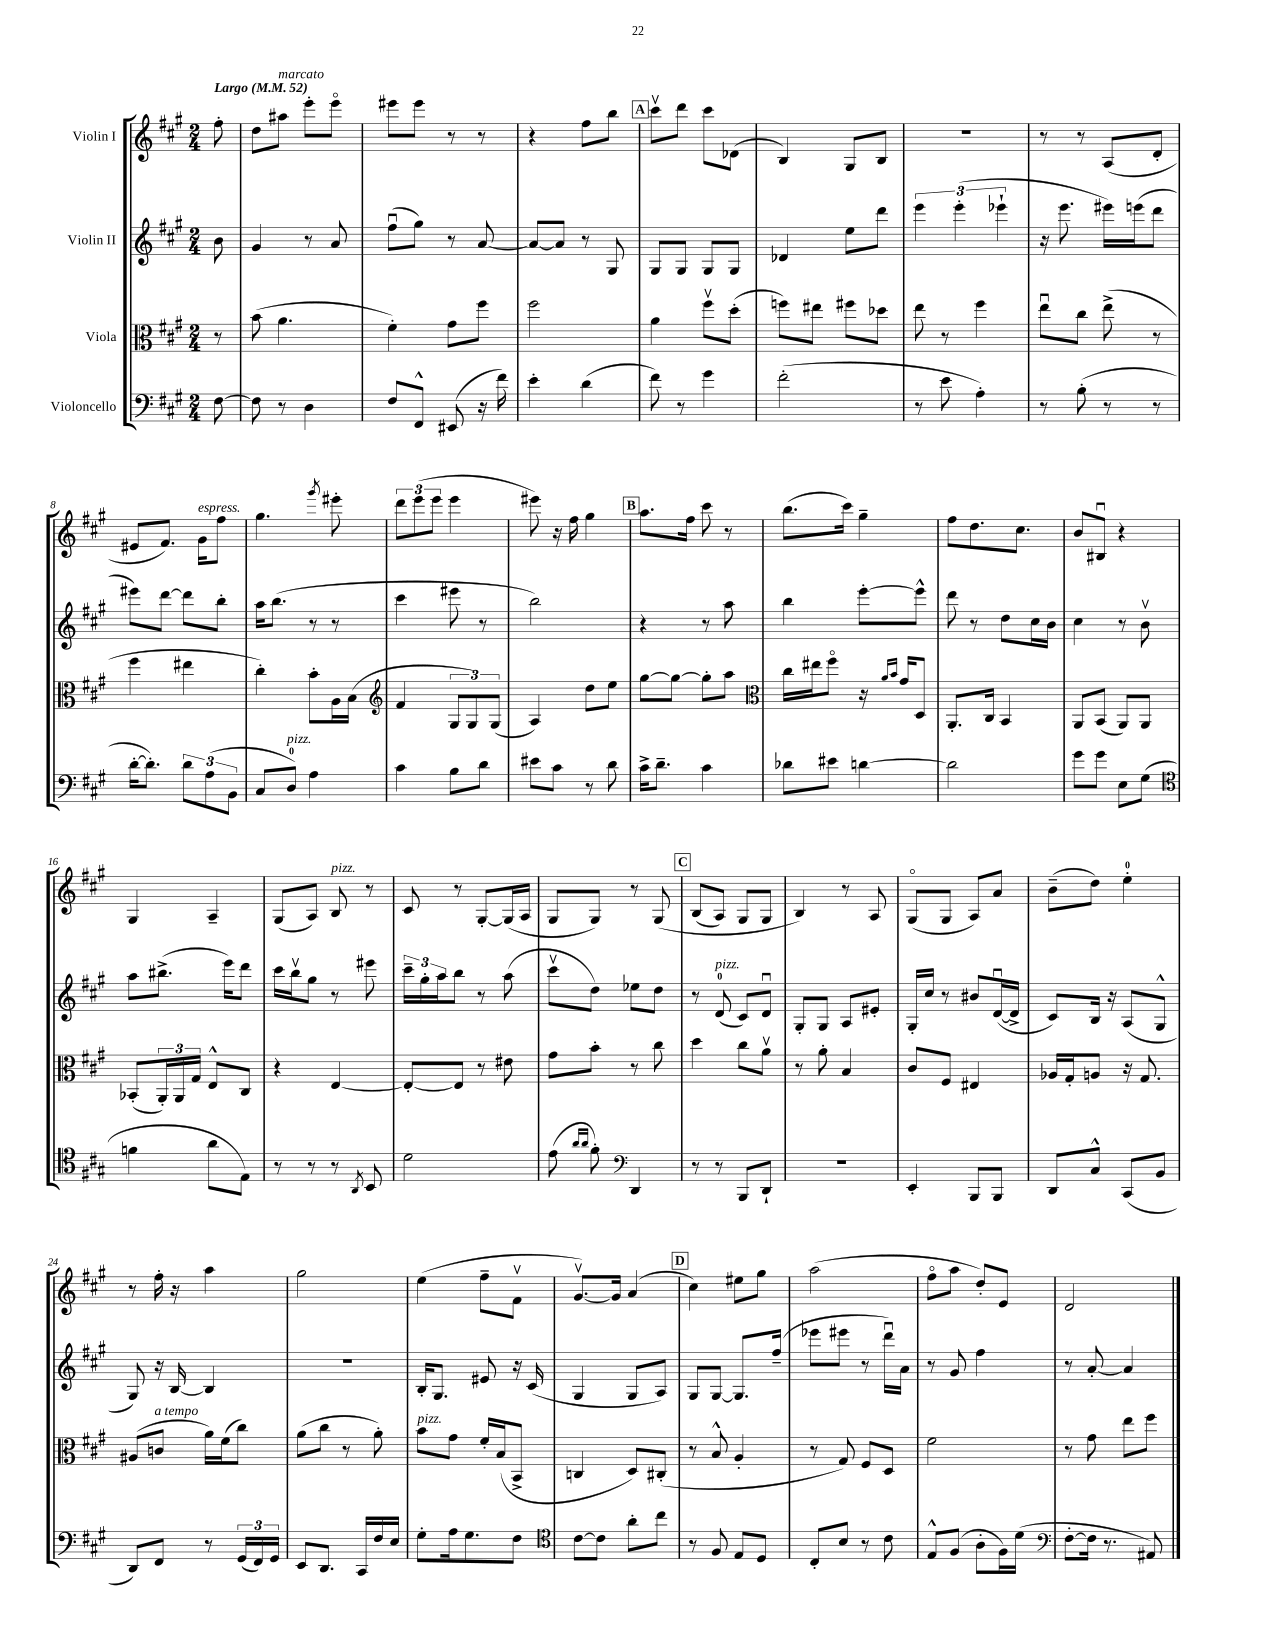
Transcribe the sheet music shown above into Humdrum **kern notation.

**kern	**kern	**kern	**kern
*part4	*part3	*part2	*part1
*staff4	*staff3	*staff2	*staff1
*I"Violoncello	*I"Viola	*I"Violin II	*I"Violin I
*clefF4	*clefC3	*clefG2	*clefG2
*k[f#c#g#]	*k[f#c#g#]	*k[f#c#g#]	*k[f#c#g#]
*M2/4	*M2/4	*M2/4	*M2/4
*MM52	*MM52	*MM52	*MM52
=	=	=	=
!	!	!	!LO:TX:a:B:t=Largo
[8F#\	8r	8b\	8ff#'\
=1	=1	=1	=1
8F#\]	(8b\	4g#/	8dd\L
!	!	!	!LO:TX:a:i:t=marcato
8r	4.a\	.	8aa#X\J
4D\	.	8r	8eee'\L
.	.	8a/	8eee\J
=2	=2	=2	=2
8F#/L	4f#'\)	(8ff#u\L	8eee#X\L
8FF#^^/J	.	8gg#\J)	8eee#\J
(8EE#X/	8g#\L	8r	8r
16r	8ff#\J	[8a/	8r
16f#\)	.	.	.
=3	=3	=3	=3
4e'\	2ff#\	8a/L_	4r
.	.	8a/J]	.
(4d\	.	8r	8ff#\L
.	.	8G#/	8bb\J
!!LO:REH:place=s1:t=A
=4	=4	=4	=4
8f#\)	4a\	8G#/L	8ccc#v\L
8r	.	8G#/J	8ddd\J
4g#\	8ff#v\L	8G#/L	8ccc#\L
.	(8dd'\J	8G#/J	(8d-X\J
=5	=5	=5	=5
(2f#'\	8ffn\L)	4d-X/	4B/)
.	8ee#X\J	.	.
.	8ff#X\L	8ee\L	8G#/L
.	8dd-X\J	8ddd\J	8B/J
=6	=6	=6	=6
8r	8ee\	6eee\	2r
8e\	8r	.	.
.	.	(6eee'\	.
4A'\)	4ff#\	.	.
.	.	6eee-X`\	.
=7	=7	=7	=7
8r	8eeu\L	16r	8r
.	.	8.eee\	.
(8B'\	8cc#\J	.	8r
8r	(8ee^\	16eee#X\LL)	(8A/L
.	.	(16eeen\J	.
8r	8r	8ddd\J	8d'/J
!!LO:LB:g=z
=8	=8	=8	=8
[16d'\KL	4ff#\	8eee#X\L)	8e#X/L
8.d'\J])	.	.	.
.	.	[8ddd\J	8.f#/J)
12d\L	4ee#X\	8ddd\L]	.
!	!	!	!LO:TX:a:i:t=espress.
.	.	.	16g#\KL
(12A\	.	.	.
.	.	8bb'\J	8ff#\J
12BB\J	.	.	.
=9	=9	=9	=9
8C#/L	4cc#'\)	16aa\KL	4.gg#\
.	.	(8.bb\J	.
!LO:TX:a:i:t=pizz.	!	!	!
8D/J)	.	.	.
4A\	8b'\L	8r	.
.	.	.	8qggg#/
.	16A\L	8r	8eee#X'\
.	(16B\JJ	.	.
=10	=10	=10	=10
*	*clefG2	*	*
4c#\	4f#/	4ccc#\	12ddd\L
.	.	.	(12eee\
.	.	.	12eee\J
8B\L	12G#/L	8eee#X\	4eee\
.	12G#/)	.	.
8d\J	.	8r	.
.	(12G#/J	.	.
=11	=11	=11	=11
8e#X\L	4A/)	2bb\)	8eee#X\)
8c#\J	.	.	16r
.	.	.	16ff#\
8r	8dd\L	.	4gg#\
8d\	8ee\J	.	.
!!LO:REH:place=s1:t=B
=12	=12	=12	=12
16c#^\KL	[8gg#\L	4r	8.aa\L
8.d~\J	.	.	.
.	8gg#\J_	.	.
.	.	.	16ff#\Jk
4c#\	8gg#'\L]	8r	8ccc#\
.	8aa\J	8aa\	8r
=13	=13	=13	=13
*	*clefC3	*	*
8d-X\L	16cc#\LL	4bb\	(8.bb\L
.	16ee#X\J	.	.
8e#X\J	8ff#\J	.	.
.	.	.	16ccc#\Jk)
[4dn\	16r	[8eee'\L	4gg#~\
.	16qqa/LL	.	.
.	16qqb/JJ	.	.
.	16g#/KL	.	.
.	8D/J	8eee^^\J]	.
=14	=14	=14	=14
2d\]	8.AA'/L	8ddd\	8ff#\L
.	.	8r	8.dd\
.	16C#/Jk	.	.
.	4BB/	8dd\L	.
.	.	.	8.cc#\J
.	.	16cc#\L	.
.	.	16b\JJ	.
=15	=15	=15	=15
8g#\L	8AA/L	4cc#\	8b/L
8g#\J	(8BB/J	.	8B#Xu/J
8E\L	8AA/L)	8r	4r
(8G#\J	8AA/J	8bv\	.
!!LO:LB:g=z
=16	=16	=16	=16
*clefC4	*	*	*
4fn\	(8BB-X'/L	8aa\L	4G#/
.	24AA'/L)	(8.bb#X^\J	.
.	24AA/	.	.
.	24G#/JJ	.	.
8a\L	8E^^/L	.	4A~/
.	.	16eee\KL)	.
8E\J)	8C#/J	8ddd\J	.
=17	=17	=17	=17
8r	4r	16ccc#\LL	(8G#/L
.	.	16bbv\J	.
8r	.	8gg#\J	8A/J)
!	!	!	!LO:TX:a:i:t=pizz.
8r	[4E/	8r	8B/
8qAA/	.	.	.
8BB/	.	8eee#X\	8r
=18	=18	=18	=18
2d\	8E'/L_	24ccc#~\LL	8c#/
.	.	24gg#'\	.
.	.	24aa\J	.
.	8E/J]	8bb\J	8r
.	8r	8r	[8G#'/L
.	8e#X\	(8aa\	(16G#/L]
.	.	.	16A/JJ
=19	=19	=19	=19
(8e\	8g#\L	8ccc#v\L	8G#/L
16qqa/LL	.	.	.
16qqa/JJ	.	.	.
8f#'\)	8b'\J	8dd\J)	8G#/J)
*clefF4	*	*	*
4DD/	8r	8ee-X\L	8r
.	8cc#\	8dd\J	(8G#/
!!LO:REH:place=s1:t=C
=20	=20	=20	=20
8r	4dd\	8r	(8B/L
!	!	!LO:TX:a:i:t=pizz.	!
8r	.	(8d/	8A/J)
8BBB/L	8cc#\L	8c#/L)	8G#/L
8DD`/J	8av\J	8du/J	8G#/J
=21	=21	=21	=21
2r	8r	8G#'/L	4B/)
.	8a'\	8G#/J	.
.	4B/	8A/L	8r
.	.	8e#X'/J	8A/
=22	=22	=22	=22
4EE'/	8c#/L	16G#'/LL	(8G#/L
.	.	16cc#/JJ	.
.	8F#/J	8r	8G#/J
8BBB/L	4E#X/	8b#X/L	8A/L)
8BBB/J	.	([16du/L	8a/J
.	.	16d^/JJ]	.
=23	=23	=23	=23
8DD/L	16A-X/LL	8c#/L)	(8b~\L
.	16G#'/J	.	.
8C#^^/J	8An/J	16B/Jk	8dd\J)
.	.	16r	.
(8CC#/L	16r	(8A/L	4ee'\
.	8.G#/	.	.
8BB/J	.	8G#^^/J	.
!!LO:LB:g=z
=24	=24	=24	=24
8DD/L)	(8A#X/L	8G#/)	8r
!	!LO:TX:a:i:t=a tempo	!	!
8FF#/J	8cn/J	16r	16ff#'\
.	.	[16B/	16r
8r	16a\LL)	4B/]	4aa\
.	(16f#\J	.	.
(24GG#/LL	8cc#\J)	.	.
24FF#/)	.	.	.
24GG#/JJ	.	.	.
=25	=25	=25	=25
8EE/L	(8a\L	2r	2gg#\
8.DD/J	8cc#\J	.	.
.	8r	.	.
16CC#/LL	.	.	.
16F#/	8a'\)	.	.
16E/JJ	.	.	.
=26	=26	=26	=26
!	!LO:TX:a:i:t=pizz.	!	!
8G#'\L	8b\L	16B'/KL	(4ee\
.	.	8.G#/J	.
16A\k	8g#\J	.	.
8.G#\	.	.	.
.	16f#'/LL	8e#X/	8ff#~\L
.	(16B/J	.	.
8F#\J	8BB^/J	16r	8f#v\J
.	.	(16c#/	.
=27	=27	=27	=27
*clefC4	*	*	*
[8c#\L	4Cn/	4G#/	[8.g#v/L)
8c#\J]	.	.	.
.	.	.	16g#/Jk]
8a'\L	8D/L)	8G#/L	(4a/
8cc#\J	(8C#X'/J	8A/J)	.
!!LO:REH:place=s1:t=D
=28	=28	=28	=28
8r	8r	8G#/L	4cc#\)
8F#/	8B^^/	[8G#/J	.
8E/L	4A'/	8.G#/L]	8ee#X\L
8D/J	.	.	8gg#\J
.	.	(16ff#~/Jk	.
=29	=29	=29	=29
8C#'/L	8r	8eee-X\L	(2aa\
8B/J	8G#/)	8eee#X\J	.
8r	8F#/L	8r	.
8c#\	8D/J	16dddu\LL)	.
.	.	16a\JJ	.
=30	=30	=30	=30
8E^^/L	2f#\	8r	8ff#\L
(8F#/J	.	8g#/	8aa\J
8A'\L	.	4ff#\	8dd'/L)
16F#\L)	.	.	8e/J
(16d\JJ	.	.	.
=31	=31	=31	=31
*clefF4	*	*	*
[8F#'\L	8r	8r	2d/
16F#\Jk]	8g#\	[8a'/	.
8.r	.	.	.
.	8ee\L	4a/]	.
8AA#X/)	8ff#\J	.	.
==	==	==	==
*-	*-	*-	*-
